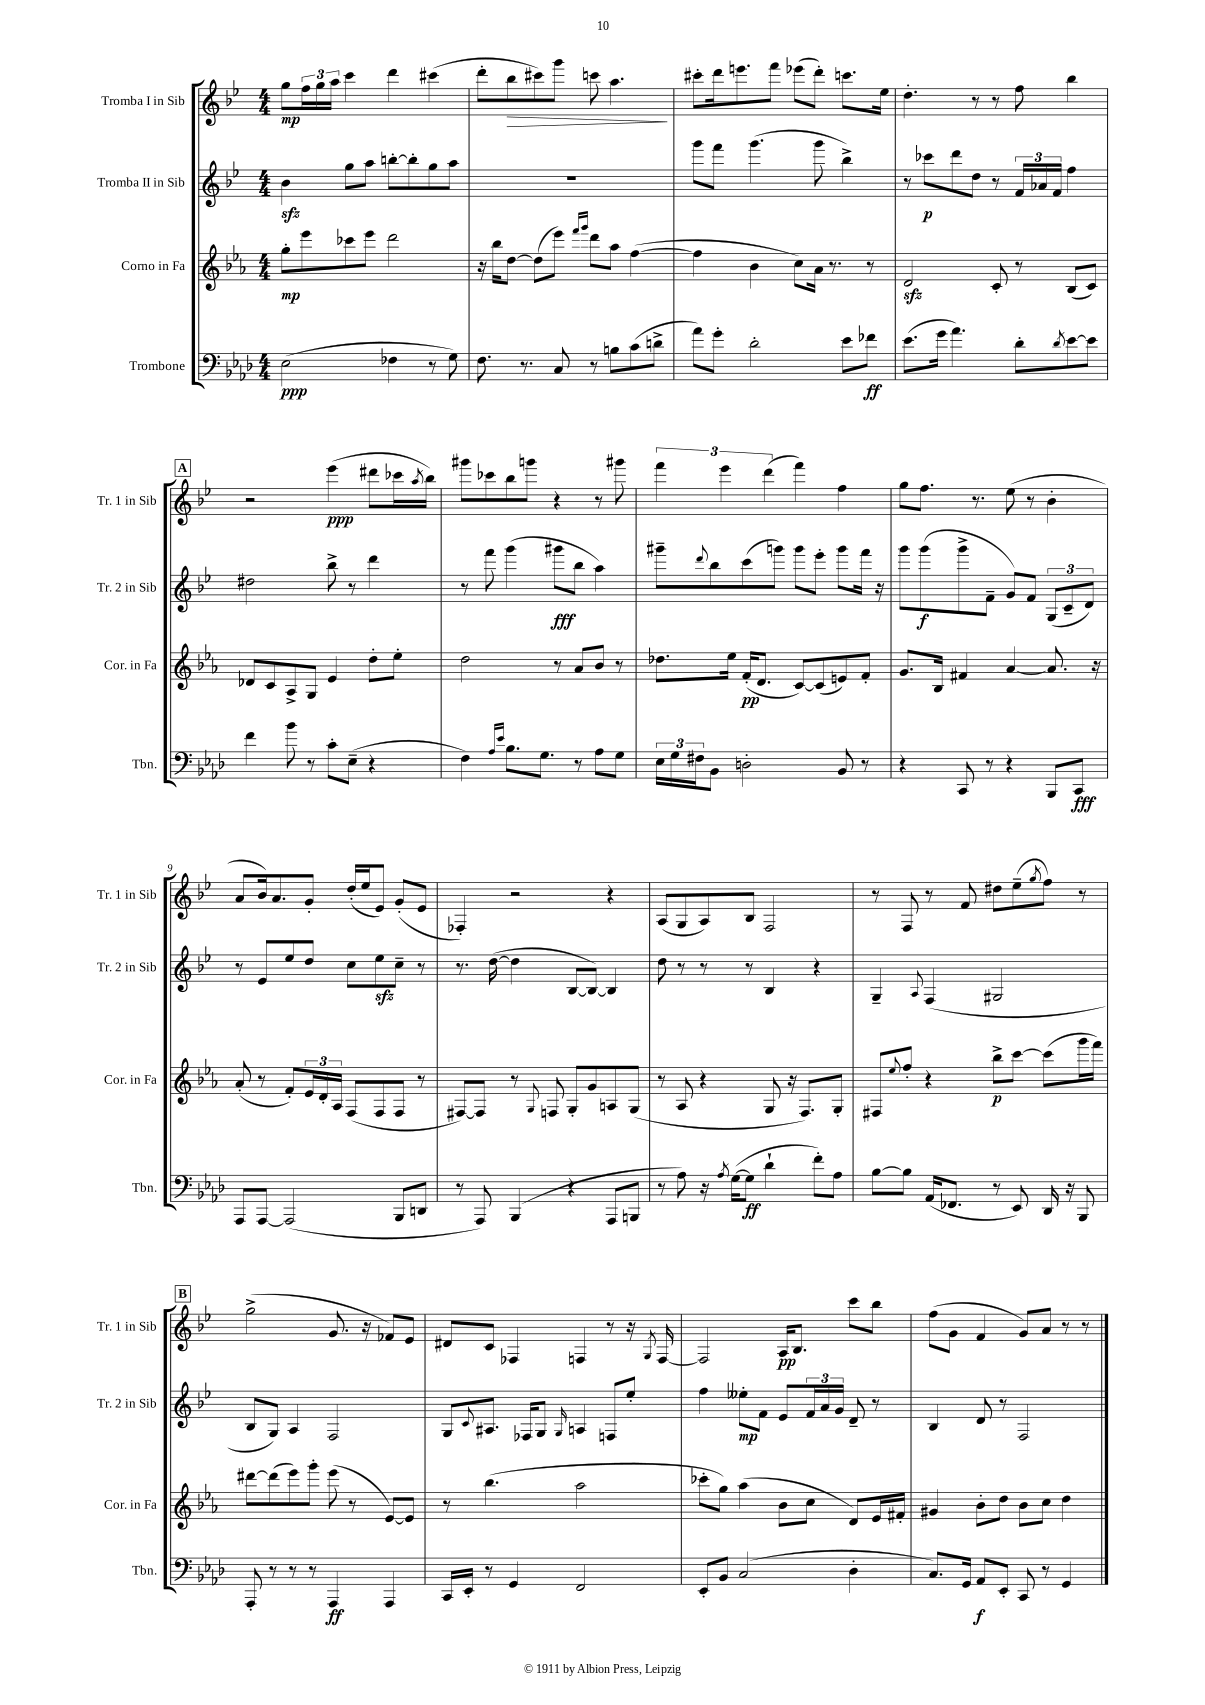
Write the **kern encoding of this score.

**kern	**kern	**kern	**kern
*staff4	*staff3	*staff2	*staff1
*clefF4	*clefG2	*clefG2	*clefG2
*k[b-e-a-d-]	*k[b-e-a-]	*k[b-e-]	*k[b-e-]
*M4/4	*M4/4	*M4/4	*M4/4
(2E-\	8gg'\L	4b-\	8gg\L
.	8eee-\	.	24ff\L
.	.	.	24gg\
.	.	.	24aa\JJ
.	8ccc-\	8gg\L	4ccc\
.	8eee-\J	8aa\J	.
4F-\	2ddd\	[8bb'\L	4ddd\
.	.	8bb'\]	.
8r	.	8gg\	(4ccc#\
8G\)	.	8aa\J	.
=	=	=	=
8.F\	16r	1r	8ddd'\L
.	16bb-\LK	.	.
.	[8dd\J	.	8bb-\
8.r	.	.	.
.	(8dd\]L	.	8ccc#\)
8C/	8eee-\J)	.	8ggg\J
.	16qqfff/LL	.	.
.	16qqggg/JJ	.	.
8r	8ddd\L	.	8ccc\
8B\L	8aa-\J	.	4.aa\
(8c\	([4ff\	.	.
8d^\J	.	.	.
=	=	=	=
8a-\L)	4ff\]	8ggg\L	8ccc#'\L
8g'\J	.	8fff\J	16ddd\k
.	.	.	8.eee\
2d-'\	4b-\	(4.ggg\	.
.	.	.	8fff\J
.	8cc\L)	.	(8eee-\L
.	16a-\Jk	8ggg\	8ddd'\J)
.	8.r	.	.
8e-\L	.	4bb-^\)	8.ccc\L
8f-\J	8r	.	.
.	.	.	16ee-\Jk
=	=	=	=
(8.e-\L	2d/	8r	4.dd'\
.	.	8ccc-\L	.
16g\Jk	.	.	.
4.a-\)	.	8ddd\	.
.	.	8dd\J	8r
.	8c'/	8r	8r
8d-'\L	8r	24f/LL	8ff\
.	.	24a-/	.
.	.	24f/JJ	.
8qd-/	.	.	.
[8e-\	(8B-/L	4ff\	4bb-\
8e-\]J	8c/J)	.	.
=	=	=	=
4f\	8d-/L	2dd#\	2r
.	8c/	.	.
8b-\	8A-^/	.	.
8r	8G/J	.	.
8c'\L	4e-/	8bb-^\	(4eee-\
(8E-~\J	.	8r	.
4r	8dd'\L	4ddd\	8ddd#\L
.	8ee-'\J	.	16ccc-\L
.	.	.	8qaa/
.	.	.	16bb-\JJ)
=	=	=	=
4F\)	2dd\	8r	8ggg#\L
.	.	8fff\	8ccc-\
16qqA-/LL	.	.	.
16qqe-/JJ	.	.	.
8.B-\L	.	(4ggg\	8bb-\
.	.	.	8ggg\J
8.G\J	.	.	.
.	8r	8ggg#\L	4r
8r	8a-/L	8bb-\J	.
8A-\L	8b-/J	4aa\)	8r
8G\J	8r	.	8ggg#\
=	=	=	=
24E-\LL	8.dd-\L	8ggg#~\L	6fff\
24G\	.	.	.
24F#\J	.	.	.
.	.	8qqddd/	.
8BB-\J	.	8bb-\	.
.	.	.	6eee-\
.	16ee-\Jk	.	.
2D'\	(16f'/LK	(8ccc\	.
.	8.d/J	.	.
.	.	.	(6ddd\
.	.	8ggg\J)	.
.	[8c/L)	8ggg\L	4fff\)
.	(8c/]	8eee-'\J	.
8BB-/	8e/)	8ggg\L	4ff\
8r	8f'/J	16fff\Jk	.
.	.	16r	.
=	=	=	=
4r	8.g/L	8ggg\L	8gg\L
.	.	(8ggg\	8.ff\J
.	16B-/Jk	.	.
8CC/	4f#/	8ggg^\	.
.	.	.	8.r
8r	.	8f~\J	.
4r	[4a-/	8g/L)	(8ee-\
.	.	8f/J	8r
8BBB-/L	8.a-/]	(12G/L	4b-'\
.	.	12c~/	.
8CC/J	.	.	.
.	.	12d/J)	.
.	16r	.	.
=	=	=	=
8AAA-/L	(8a-'/	8r	8a/L
[8AAA-/J	8r	8e-/L	16b-/k)
.	.	.	8.a/
(2AAA-/]	8f'/L)	8ee-/	.
.	24e-/L	8dd/J	8g'/J
.	24d'/	.	.
.	24A-/JJ	.	.
.	(8F/L	8cc\L	(16dd'/LL
.	.	.	16ee-/J
.	8F/	8ee-\	8e-/J)
8BBB-/L	8F/J	8cc~\J	(8g'/L
8DD/J	8r	8r	8e-/J
=	=	=	=
8r	[8F#/L)	8.r	4F-'/)
8AAA-/)	8F#/]J	.	.
.	.	([16dd\	.
(4BBB-/	8r	4dd\]	2r
.	8qqG/	.	.
.	8F/	.	.
4r	8G'/L	[8B-/L	.
.	8g/	8B-/_J)	.
8AAA-/L	8A/	4B-/]	4r
8BBB/J	(8G/J	.	.
=	=	=	=
8r	8r	8dd\	(8A/L
8A-\)	8A-/	8r	8G/
16r	4r	8r	8A/)
8qA-/	.	.	.
([16G\LK	.	.	.
8G\]J	.	8r	8B-/J
4d-`\	8G/	4B-/	2F/
.	16r	.	.
.	8.F/L)	.	.
8f'\L)	.	4r	.
8A-\J	8G'/J	.	.
=	=	=	=
[8B-\L	8F#/L	4G~/	8r
.	8qqee-/	.	.
8B-\]J	8ff'/J	.	8F/
.	.	8qqA/	.
(16AA-/LK	4r	(4F/	8r
8.FF-/J	.	.	.
.	.	.	8f/
8r	8bb-^\L	2G#/	8dd#\L
8EE-/)	[8ccc\J	.	(8ee-~\
.	.	.	8qgg/
16DD-/	(8ccc\]L	.	8ff\J)
16r	.	.	.
8BBB-/	16ggg\L	.	8r
.	16fff\JJ)	.	.
=	=	=	=
8AAA-'/	[8ddd#\L	8B-/L	(2gg^\
8r	(8ddd#\]	8G/J)	.
8r	8eee-\)	4A/	.
8r	8ggg'\J	.	.
4AAA-/	(8eee-\	2F/	8.g/
.	8r	.	.
.	.	.	16r
4AAA-/	[8e-/L)	.	8f-/L)
.	8e-/]J	.	8e-/J
=	=	=	=
16CC/LL	8r	8G/L	8d#/L
16EE-'/JJ	.	.	.
.	.	8qqc/	.
8r	(4.bb-\	8.A#/J	8c/J
4GG/	.	.	4F-/
.	.	16F-/LK	.
.	.	8G/J	.
.	.	16qqG/	.
2FF/	2aa-\	4A/	4F/
.	.	8F/L	8r
.	.	8ee-'/J	16r
.	.	.	8qG/
.	.	.	[16F/
=	=	=	=
8EE-'/L	8ccc-'\L	4ff\	2F/]
8BB-/J	8gg\J)	.	.
(2C/	(4aa-\	8ee--'\L	.
.	.	8f\J	.
.	8b-\L	8e-/L	16A/LK
.	.	.	8.B-/J
.	8cc\J	24f/L	.
.	.	24a/	.
.	.	24g/JJ	.
4D-'\	8d/L)	8d~/	8ccc\L
.	16e-/L	8r	8bb-\J
.	16f#'/JJ	.	.
=	=	=	=
8.C/L)	4g#/	4B-/	(8ff\L
.	.	.	8g\J
16GG/Jk	.	.	.
8AA-/L	8b-'\L	8d/	4f/
8EE-'/J	8dd\J	8r	.
8CC/	8b-\L	2F/	8g/L)
8r	8cc\J	.	8a/J
4GG/	4dd\	.	8r
.	.	.	8r
==	==	==	==
*-	*-	*-	*-
